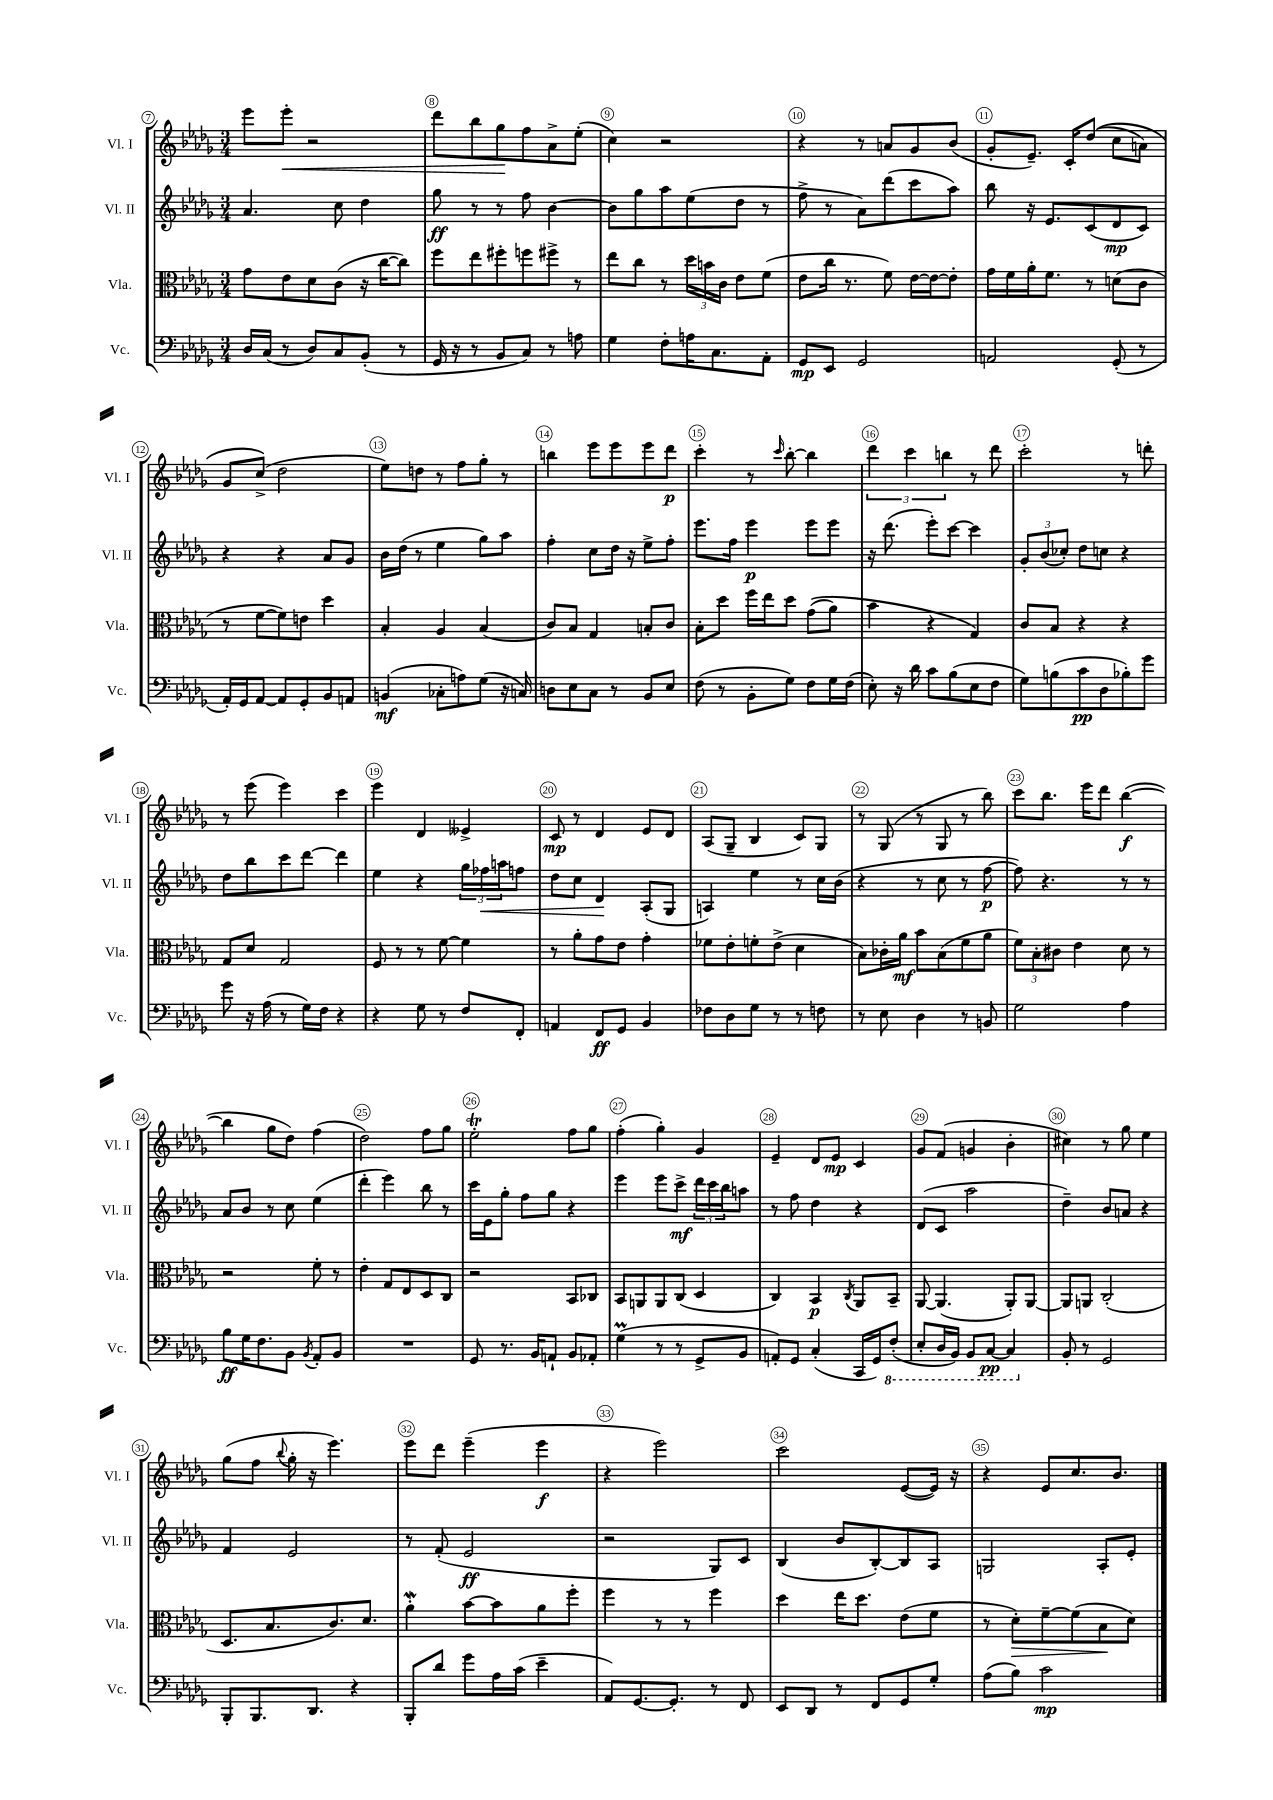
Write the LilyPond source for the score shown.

<<
\new StaffGroup <<
\new Staff = "s0" \with { instrumentName = "Vl. I" shortInstrumentName = "Vl. I" } {
    \clef treble \key des \major \numericTimeSignature \time 3/4
    ees'''8 ees'''8-.\< r2 |
    des'''8 bes''8 ges''8\! f''8 aes'8-> ees''8-.( |
    c''4) r2 |
    r4 r8 a'8 ges'8 bes'8( |
    ges'8-. ees'8.--) c'16-. des''8(\( c''8 a'8) |
    ges'8 c''8->(\) des''2 |
    ees''8) d''8 r8 f''8 ges''8-. r8 |
    b''4 ees'''8 ees'''8 ees'''8 des'''8\p |
    c'''4-. r8 \grace { c'''16 } bes''8~-. bes''4 |
    \tuplet 3/2 { des'''4 c'''4 b''4 } r8 des'''8 |
    c'''2-. r8 d'''8-. |
    r8 ees'''8( ees'''4) c'''4 |
    ees'''4 des'4 eeses'4-> |
    c'8\mp r8 des'4 ees'8 des'8 |
    aes8( ges8-- bes4 c'8) ges8 |
    r8 ges8( r8 ges8 r8 bes''8) |
    c'''8 bes''8. ees'''16 des'''8 bes''4~\f( |
    bes''4 ges''8 des''8) f''4( |
    des''2) f''8 ges''8 |
    ees''2-.\trill f''8 ges''8 |
    f''4-.( ges''4-.) ges'4 |
    ees'4-- des'8 ees'8\mp c'4 |
    ges'8 f'8( g'4 bes'4-. |
    cis''4) r8 ges''8 ees''4 |
    ges''8( f''8 \appoggiatura { bes''8 } ges''16-. r16 ees'''4.) |
    ees'''8 des'''8 ees'''4--( ees'''4\f |
    r4 ees'''2) |
    c'''2 ees'8~( ees'16) r16 |
    r4 ees'8 c''8. bes'8. \bar "|." |
}
\new Staff = "s1" \with { instrumentName = "Vl. II" shortInstrumentName = "Vl. II" } {
    \clef treble \key des \major \numericTimeSignature \time 3/4
    aes'4. c''8 des''4 |
    ges''8\ff r8 r8 f''8 bes'4~ |
    bes'8 ges''8 aes''8 ees''8( des''8 r8 |
    f''8-> r8 aes'8) des'''8( c'''8 aes''8) |
    bes''8 r16 ees'8. c'8( des'8\mp c'8) |
    r4 r4 aes'8 ges'8 |
    bes'16 des''16( r8 ees''4 ges''8) aes''8 |
    f''4-. c''8 des''16 r16 ees''8-> f''8-. |
    ees'''8. f''16 ees'''4\p ees'''8 ees'''8 |
    r16 des'''8.( ees'''8-.) c'''8~ c'''4 |
    \tuplet 3/2 { ges'8-. bes'8( ces''8-.) } des''8 c''8 r4 |
    des''8 bes''8 c'''8 des'''8~ des'''4 |
    ees''4 r4 \tuplet 3/2 { ges''16 fes''16\< a''16 } f''8 |
    des''8 c''8 des'4\! aes8-.( ges8 |
    a4) ees''4 r8 c''16 bes'16( |
    r4 r8 c''8 r8 f''8~\p |
    f''8) r4. r8 r8 |
    aes'8 bes'8 r8 c''8 ees''4( |
    des'''4-. ees'''4) bes''8 r8 |
    c'''16 ees'16 ges''8-. f''8 ges''8 r4 |
    ees'''4 ees'''8 c'''8->\mf \tuplet 3/2 { des'''16 c'''16 bes''16 } a''8 |
    r8 f''8 des''4 r4 |
    des'8( c'8 aes''2 |
    des''4--) bes'8 a'8 r4 |
    f'4 ees'2 |
    r8 f'8-.( ees'2\ff |
    r2 ges8) c'8 |
    bes4( bes'8 bes8~-.) bes8 aes8 |
    g2 aes8-. ees'8-. \bar "|." |
}
\new Staff = "s2" \with { instrumentName = "Vla." shortInstrumentName = "Vla." } {
    \clef alto \key des \major \numericTimeSignature \time 3/4
    ges'8 ees'8 des'8 c'8( r16 c''16~ c''8) |
    f''8 ees''8 fis''8-. f''8 fis''8-> r8 |
    ees''8 c''8 r8 \tuplet 3/2 { des''16 b'16 c'16 } ees'8 f'8( |
    ees'8 c''16 r8. f'8) ees'16~ ees'16~ ees'8-. |
    ges'16 f'16 aes'16-. f'8. r8 d'8( c'8 |
    r8 f'8~ f'8) e'8 des''4 |
    bes4-. aes4 bes4( |
    c'8) bes8 ges4 b8-. c'8 |
    bes8-. des''8 f''16 ees''16 des''8 ges'8(\( aes'8) |
    bes'4 r4 ges4\) |
    c'8 bes8 r4 r4 |
    ges8 des'8 ges2 |
    f8 r8 r8 f'8~ f'4 |
    r8 aes'8-. ges'8 ees'8 ges'4-. |
    fes'8 ees'8-. f'8-. ees'8->( des'4 |
    bes8) ces'16-. aes'16\mf bes'8 bes8( f'8 aes'8 |
    \tuplet 3/2 { f'8) bes8-. cis'8 } ees'4 des'8 r8 |
    r2 f'8-. r8 |
    ees'4-. ges8 ees8 des8 c8 |
    r2 bes,8 ces8 |
    bes,8 a,8 a,8 c8( des4 |
    c4) bes,4\p \acciaccatura { c8 } aes,8 bes,8-- |
    aes,8~ aes,4.( aes,8-.) aes,8~ |
    aes,8 a,8 c2-.( |
    des8. bes8. c'8.) des'8. |
    aes'4-.\mordent bes'8~ bes'8 aes'8 f''8-. |
    f''4 r8 r8 f''4 |
    des''4 ees''16 des''8. ees'8( f'8 |
    r8 des'8-.\>) f'8~-- f'8( bes8\! des'8) \bar "|." |
}
\new Staff = "s3" \with { instrumentName = "Vc." shortInstrumentName = "Vc." } {
    \clef bass \key des \major \numericTimeSignature \time 3/4
    des16 c16( r8 des8) c8 bes,8-.( r8 |
    ges,16 r16 r8 bes,8 c8) r8 a8 |
    ges4 f8-. a16 c8. aes,8-. |
    ges,8\mp ees,8 ges,2 |
    a,2 ges,8-.( r8 |
    aes,16-.) ges,16 aes,8~ aes,8 ges,8-. bes,8 a,8 |
    b,4\mf( ces8-. a8) ges8( r16 c16) |
    d8 ees8 c8 r8 bes,8 ees8 |
    f8( r8 bes,8-. ges8) f8 ges16 f16( |
    ees8-.) r16 des'16 c'8 bes8( ees8 f8 |
    ges8) b8( c'8\pp des8 bes8-.) ges'8 |
    ges'8 r16 aes16( r8 ges16) f16 r4 |
    r4 ges8 r8 f8 f,8-. |
    a,4 f,8\ff ges,8 bes,4 |
    fes8 des8 ges8 r8 r8 f8 |
    r8 ees8 des4 r8 b,8 |
    ges2 aes4 |
    bes8\ff ges16 f8. bes,8 \acciaccatura { bes,8 } aes,8-. bes,8 |
    R2. |
    ges,8 r8. bes,16 a,8-! bes,8 aes,8-. |
    ges4\prall( r8 r8 ges,8-> bes,8 |
    a,8-.) ges,8 c4-.( c,16 ges,16) \ottava #-1 f,8-.( |
    ees,8-. des,16 bes,,16) bes,,8 c,8~\pp c,4 \ottava #0 |
    bes,8-. r8 ges,2 |
    bes,,8-. bes,,8. des,8. r4 |
    bes,,8-. des'8 ges'8 aes16 c'16( ees'4-- |
    aes,8) ges,8.~ ges,8.-. r8 f,8 |
    ees,8 des,8 r8 f,8 ges,8 ges8-. |
    aes8( bes8) c'2\mp \bar "|." |
}
>>
>>
\layout { \context { \Score currentBarNumber = #7 \override BarNumber.break-visibility = ##(#f #t #t) barNumberVisibility = #all-bar-numbers-visible \override BarNumber.stencil = #(make-stencil-circler 0.1 0.3 ly:text-interface::print) } }
